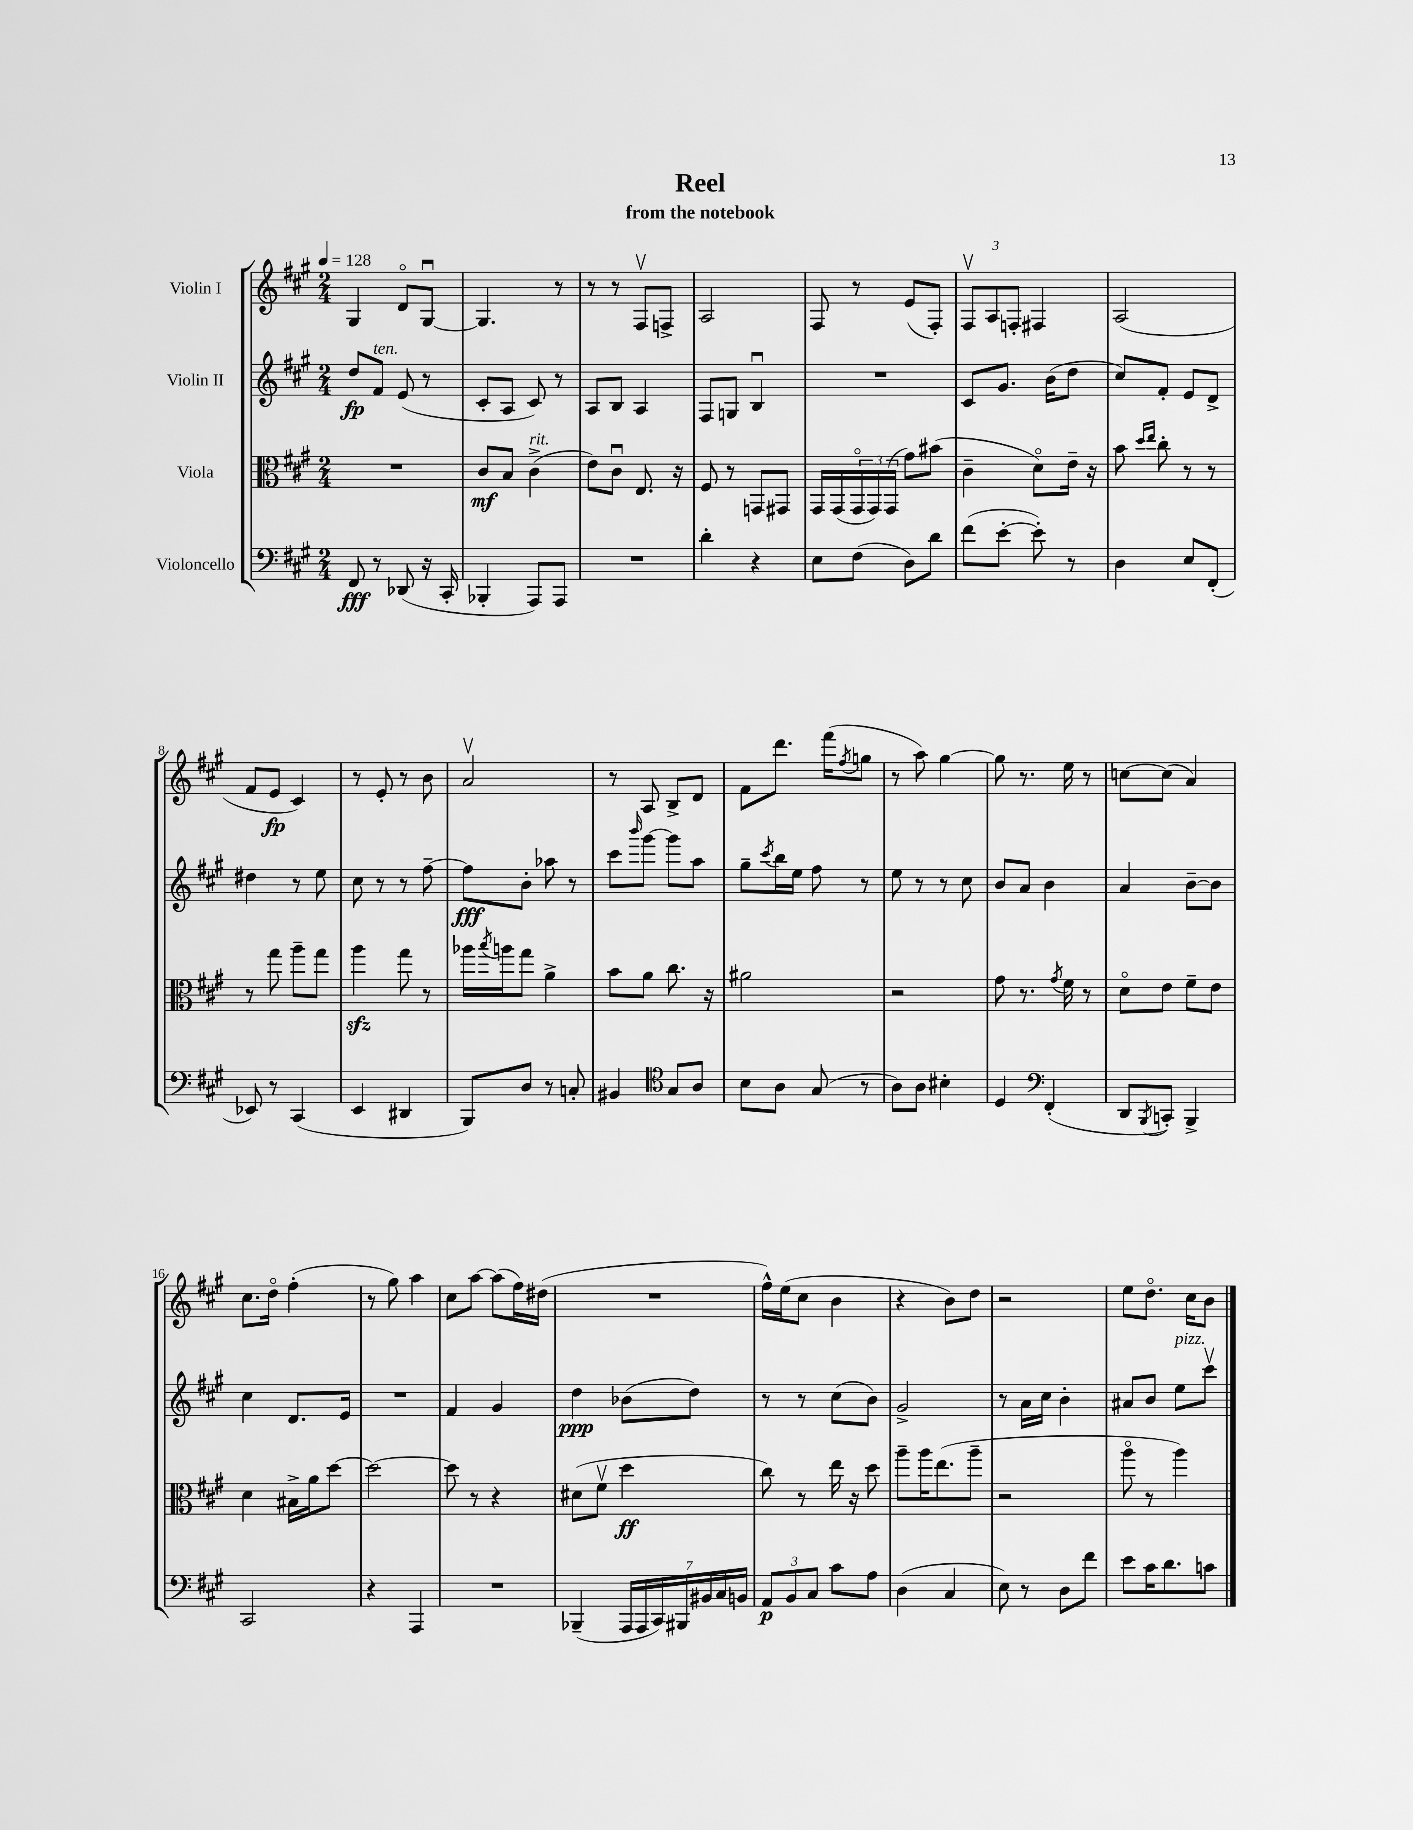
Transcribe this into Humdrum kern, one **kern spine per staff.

**kern	**kern	**kern	**kern
*staff4	*staff3	*staff2	*staff1
*clefF4	*clefC3	*clefG2	*clefG2
*k[f#c#g#]	*k[f#c#g#]	*k[f#c#g#]	*k[f#c#g#]
*M2/4	*M2/4	*M2/4	*M2/4
*MM128	*MM128	*MM128	*MM128
8FF#/	2r	8dd/L	4G#/
8r	.	8f#/J	.
(8DD-/	.	(8e/	8do/L
16r	.	8r	[8G#u/J
16CC#'/	.	.	.
=	=	=	=
4BBB-'/	8c#/L	8c#'/L	4.G#/]
.	8B/J	8A/J	.
8AAA/L)	(4c#^\	8c#/)	.
8AAA/J	.	8r	8r
=	=	=	=
2r	8e\L)	8A/L	8r
.	8c#u\J	8B/J	8r
.	8.E/	4A/	8F#v/L
.	.	.	8F^/J
.	16r	.	.
=	=	=	=
4d'\	8F#/	8F#/L	2A/
.	8r	8G/J	.
4r	8GG/L	4Bu/	.
.	8GG#/J	.	.
=	=	=	=
8E\L	16GG#/LL	2r	8F#/
.	(16GG#/	.	.
(8F#\J	24GG#o/	.	8r
.	24GG#/)	.	.
.	(24GG#/JJ	.	.
8D\L)	8g#\L)	.	(8e/L
8d\J	(8b#\J	.	8F#'/J)
=	=	=	=
(8f#\L	4c#~\	8c#/L	12F#v/L
.	.	.	12A/
[8e'\J	.	8.g#/J	.
.	.	.	12F'/J
8e'\])	8do\L)	.	4F#/
.	.	(16b\LK	.
8r	16e~\Jk	8dd\J	.
.	16r	.	.
=	=	=	=
4D\	8b\	8cc#/L)	(2A/
.	16qqdd/LL	.	.
.	16qqee/JJ	.	.
.	8cc#'\	8f#'/J	.
8E/L	8r	8e/L	.
(8FF#'/J	8r	8d^/J	.
=	=	=	=
8EE-/)	8r	4dd#\	8f#/L
8r	8gg#\	.	8e/J
(4CC#/	8aa~\L	8r	4c#/)
.	8gg#\J	8ee\	.
=	=	=	=
4EE/	4aa\	8cc#\	8r
.	.	8r	8e'/
4DD#/	8gg#\	8r	8r
.	8r	[8ff#~\	8b\
=	=	=	=
8BBB/L)	16aa-\LL	8ff#\]L	2av/
.	8qbb/	.	.
.	16aa\J	.	.
8D/J	8gg#\J	8b'\J	.
8r	4a^\	8aa-\	.
8C'/	.	8r	.
=	=	=	=
4BB#/	8b\L	8ccc#\L	8r
.	.	16qqbbb/	.
.	8a\J	[8ggg#\J	8A/
*clefC4	*	*	*
8G#/L	8.cc#\	8ggg#\]L	8B^/L
8A/J	.	8aa\J	8d/J
.	16r	.	.
=	=	=	=
8B\L	2a#\	8gg#~\L	8f#\L
.	.	8qccc#/	.
8A\J	.	16bb\L	8.ddd\J
.	.	16ee\JJ	.
(8G#/	.	8ff#\	.
.	.	.	(16fff#\LK
.	.	.	8qff#/
8r	.	8r	8gg\J
=	=	=	=
8A\L)	2r	8ee\	8r
8A\J	.	8r	8aa\)
4B#'\	.	8r	[4gg#\
.	.	8cc#\	.
=	=	=	=
4D/	8g#\	8b/L	8gg#\]
.	8.r	8a/J	8.r
*clefF4	*	*	*
(4FF#'/	.	4b\	.
.	8qg#/	.	.
.	16f#\	.	16ee\
.	8r	.	8r
=	=	=	=
8DD/L	8do\L	4a/	[8cc\L
8qBBB/	.	.	.
8CC'/J)	8e\J	.	(8cc\]J
4BBB^/	8f#~\L	[8b~\L	4a/)
.	8e\J	8b\]J	.
=	=	=	=
2CC#/	4d\	4cc#\	8.cc#\L
.	.	.	16ddo\Jk
.	16B#^\LL	8.d/L	(4ff#'\
.	16a\J	.	.
.	[8dd\J	.	.
.	.	16e/Jk	.
=	=	=	=
4r	2dd\_	2r	8r
.	.	.	8gg#\)
4AAA/	.	.	4aa\
=	=	=	=
2r	8dd\]	4f#/	8cc#\L
.	8r	.	[8aa\J
.	4r	4g#/	(8aa\]L
.	.	.	16ff#\L)
.	.	.	(16dd#\JJ
=	=	=	=
(4BBB-~/	(8d#\L	4dd\	2r
.	8f#v\J	.	.
28AAA/LL	4dd\	(8b-\L	.
28AAA/	.	.	.
28CC#/)	.	.	.
28BBB#/	.	.	.
.	.	8dd\J)	.
28BB#/	.	.	.
28C#/	.	.	.
28BB/JJ	.	.	.
=	=	=	=
12AA/L	8cc#\)	8r	16ff#^^\LL)
.	.	.	(16ee\J
12BB/	.	.	.
.	8r	8r	8cc#\J
12C#/J	.	.	.
8c#\L	16ee\	(8cc#\L	4b\
.	16r	.	.
8A\J	8dd\	8b\J)	.
=	=	=	=
(4D\	8aa~\L	2g#^/	4r
.	16aa\K	.	.
.	(8.ee\	.	.
4C#/	.	.	8b\L)
.	8aa~\J	.	8dd\J
=	=	=	=
8E\)	2r	8r	2r
8r	.	16a\LL	.
.	.	16cc#\JJ	.
8D\L	.	4b'\	.
8f#\J	.	.	.
=	=	=	=
8e\L	8aao\	8a#/L	8ee\L
16c#\K	8r	8b/J	8.ddo\J
8.d\	.	.	.
.	4aa\)	8ee\L	.
.	.	.	16cc#\LK
8c\J	.	8ccc#v\J	8b\J
==	==	==	==
*-	*-	*-	*-
